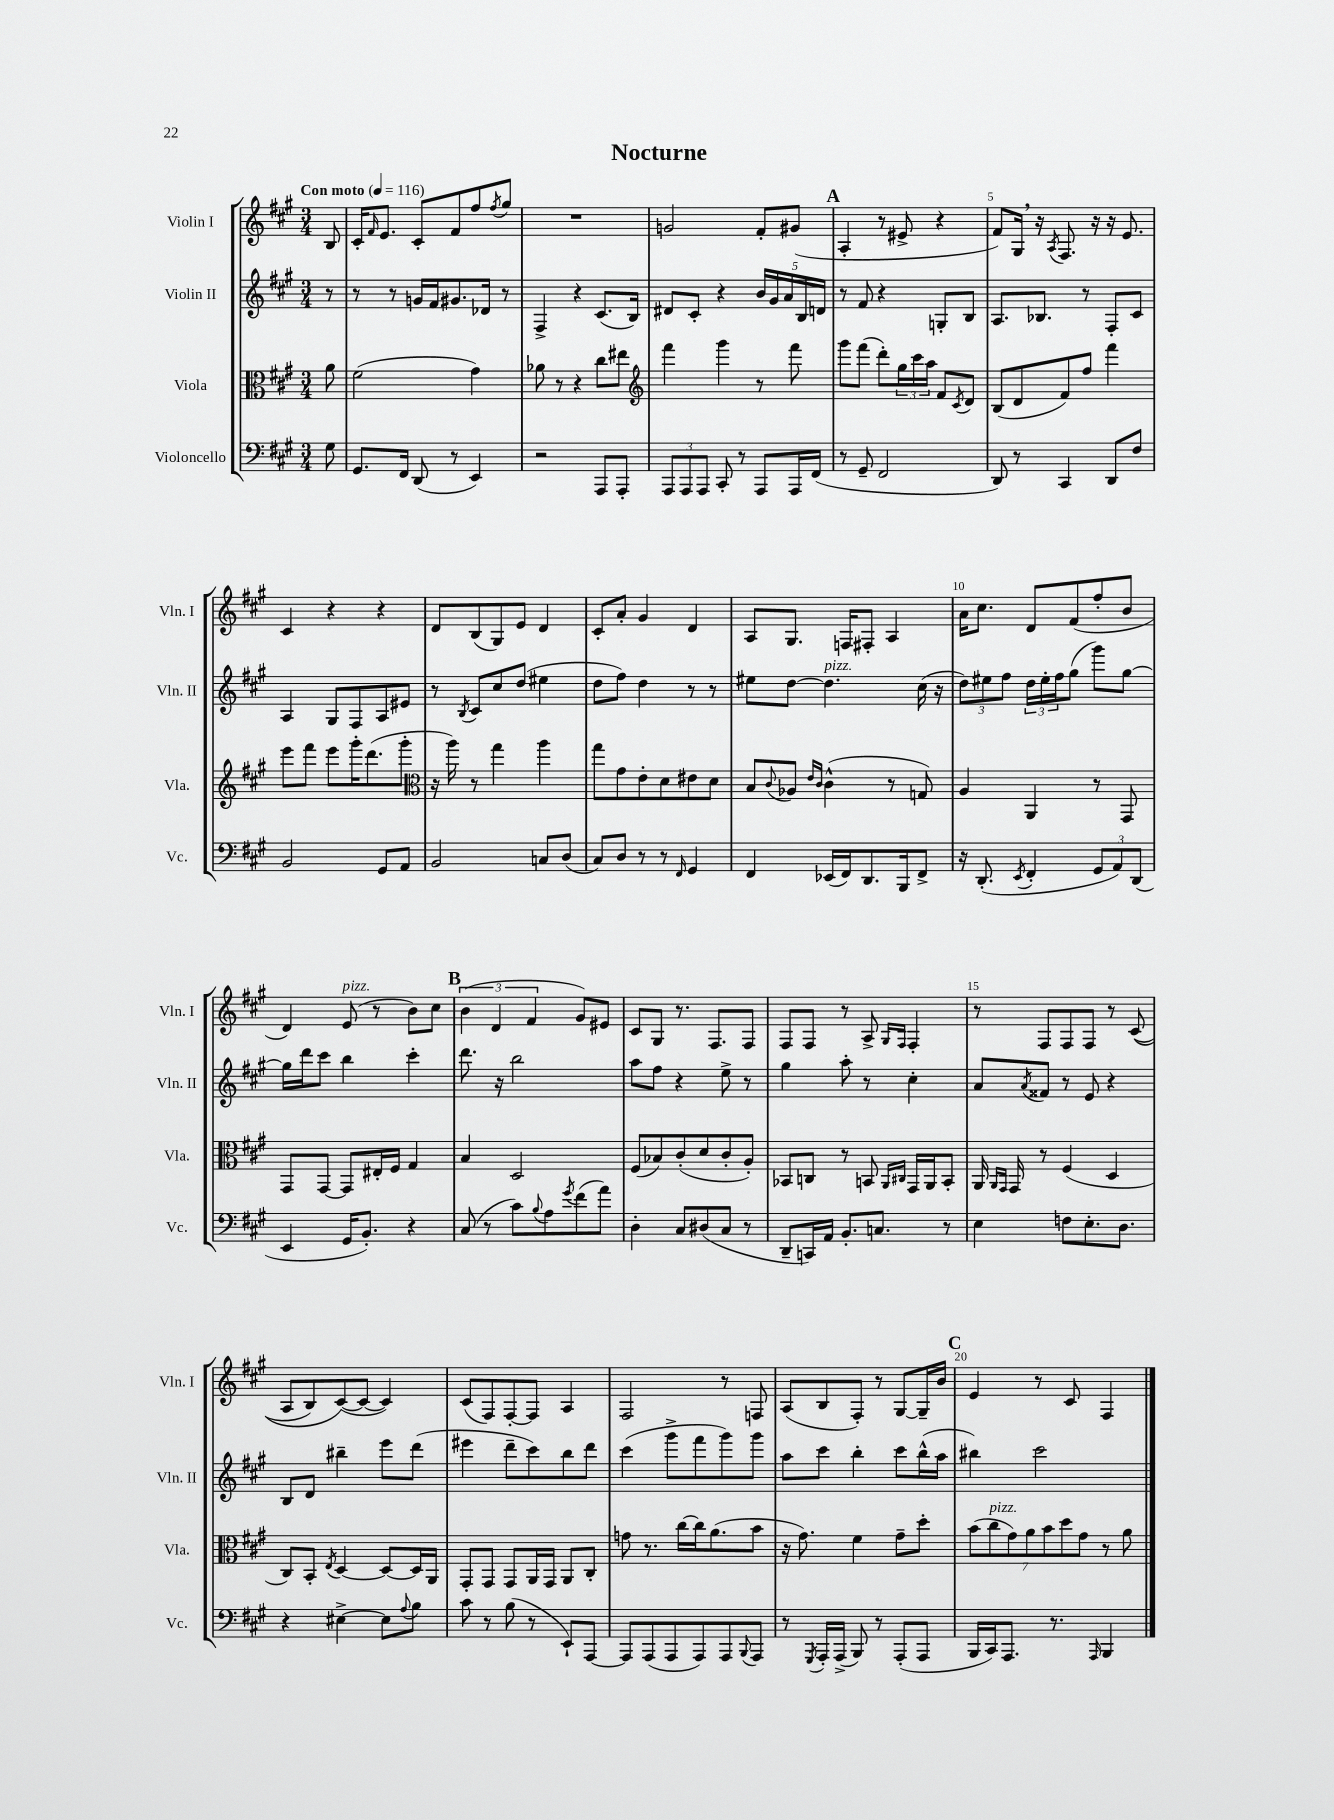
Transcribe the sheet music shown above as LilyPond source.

\header { title = "Nocturne" }
<<
\new StaffGroup <<
\new Staff = "s0" \with { instrumentName = "Violin I" shortInstrumentName = "Vln. I" } {
    \clef treble \key a \major \numericTimeSignature \time 3/4 \partial 8 \tempo "Con moto" 4 = 116
    b8 |
    cis'16-. \grace { fis'16 } e'8. cis'8-. fis'8 fis''8 \acciaccatura { fis''8 } gis''8 |
    R2. |
    g'2 fis'8-. gis'8( |
    \mark \markup { \bold "A" } a4-. r8 eis'8-> r4 |
    fis'8) gis16 \breathe r16 \acciaccatura { a8 } fis8. r16 r16 e'8. |
    cis'4 r4 r4 |
    d'8 b8( gis8) e'8 d'4 |
    cis'8-. a'8-. gis'4 d'4 |
    a8 gis8. f16 fis8-. a4 |
    a'16 cis''8. d'8 fis'8( fis''8-. b'8 |
    d'4) e'8^\markup { \italic "pizz." }( r8 b'8) cis''8 |
    \mark \markup { \bold "B" } \tuplet 3/2 { b'4( d'4 fis'4 } gis'8) eis'8 |
    cis'8 gis8 r8. fis8. fis8 |
    fis8 fis8 r8 a8-> \grace { gis16 fis16 } fis4-. |
    r8 fis8 fis8 fis8 r8 cis'8(\( |
    a8 b8) cis'8~(\) cis'8~ cis'4) |
    cis'8( fis8) fis8~-. fis8 a4 |
    fis2 r8 f8 |
    a8( b8 fis8-.) r8 gis8~ gis16-- b'16 |
    \mark \markup { \bold "C" } e'4 r8 cis'8 fis4 \bar "|." |
}
\new Staff = "s1" \with { instrumentName = "Violin II" shortInstrumentName = "Vln. II" } {
    \clef treble \key a \major \numericTimeSignature \time 3/4 \partial 8
    r8 |
    r8 r8 g'16 fis'16 gis'8. des'16 r8 |
    fis4-> r4 cis'8.( b16) |
    dis'8 cis'8-. r4 \tuplet 5/4 { b'16 gis'16 a'16 b16 d'16 } |
    \mark \markup { \bold "A" } r8 fis'8 r4 g8-. b8 |
    a8. bes8. r8 fis8-. cis'8 |
    a4 gis8 fis8 a8 eis'8 |
    r8 \acciaccatura { b8 } cis'8 cis''8 d''8( eis''4 |
    d''8 fis''8) d''4 r8 r8 |
    eis''8 d''8~ d''4.^\markup { \italic "pizz." } cis''16( r16 |
    \tuplet 3/2 { d''8) eis''8 fis''8 } \tuplet 3/2 { d''16 eis''16-. fis''16 } gis''8( gis'''8) gis''8~ |
    gis''16 d'''16 cis'''8 b''4 cis'''4-. |
    \mark \markup { \bold "B" } d'''8. r16 b''2 |
    a''8 fis''8 r4 e''8-> r8 |
    gis''4 a''8-. r8 cis''4-. |
    a'8 \acciaccatura { a'8 } fisis'8 r8 e'8 r4 |
    b8 d'8 bis''4-- e'''8 d'''8( |
    eis'''4 d'''8-- cis'''8) b''8 d'''8 |
    cis'''4( gis'''8-> fis'''8 gis'''8) gis'''8 |
    a''8 cis'''8 b''4-. cis'''8 b''16-^( a''16 |
    \mark \markup { \bold "C" } bis''4) cis'''2 \bar "|." |
}
\new Staff = "s2" \with { instrumentName = "Viola" shortInstrumentName = "Vla." } {
    \clef alto \key a \major \numericTimeSignature \time 3/4 \partial 8
    a'8 |
    fis'2( gis'4) |
    aes'8 r8 r4 cis''8 eis''8 |
    \clef treble fis'''4 gis'''4 r8 fis'''8 |
    \mark \markup { \bold "A" } gis'''8 fis'''8( d'''8-.) \tuplet 3/2 { gis''16 cis'''16 a''16 } fis'8 \acciaccatura { cis'8 } d'8 |
    b8( d'8 fis'8) fis''8 fis'''4 |
    e'''8 fis'''8 e'''8 gis'''16-. d'''8.( gis'''8-. |
    \clef alto r16 a''16) r8 gis''4 a''4 |
    gis''8 gis'8 e'8-. d'8 eis'8 d'8 |
    b8 \appoggiatura { cis'8 } aes8 \grace { e'16 cis'16 } cis'4-^( r8 g8) |
    a4 a,4 r8 gis,8 |
    gis,8 gis,8~ gis,8 eis16-. fis16 gis4 |
    \mark \markup { \bold "B" } b4 d2 |
    fis8( bes8) cis'8-.( d'8 cis'8-. a8-.) |
    bes,8 c8 r8 b,8 \grace { a,16 cis16 } gis,16 a,16 b,8-. |
    a,16 \grace { a,16 gis,16 } gis,16 r8 fis4( d4 |
    cis8) b,8-. \acciaccatura { e8 } d4~ d8~ d16 a,16 |
    gis,8-. gis,8 gis,8 a,16 gis,16 a,8 cis8-. |
    g'8 r8. cis''16~ cis''16 a'8.( b'8 |
    r16 gis'8.) fis'4 gis'8-- d''8-. |
    \mark \markup { \bold "C" } \tuplet 7/4 { b'8( cis''8^\markup { \italic "pizz." } gis'8) a'8 b'8 d''8 gis'8 } r8 a'8 \bar "|." |
}
\new Staff = "s3" \with { instrumentName = "Violoncello" shortInstrumentName = "Vc." } {
    \clef bass \key a \major \numericTimeSignature \time 3/4 \partial 8
    gis8 |
    gis,8. fis,16 d,8( r8 e,4) |
    r2 a,,8 a,,8-. |
    \tuplet 3/2 { a,,8 a,,8 a,,8 } cis,8-. r8 a,,8 a,,16 fis,16( |
    \mark \markup { \bold "A" } r8 gis,8-- fis,2 |
    d,8) r8 cis,4 d,8 fis8 |
    b,2 gis,8 a,8 |
    b,2 c8 d8( |
    cis8) d8 r8 r8 \grace { fis,16 } gis,4 |
    fis,4 ees,16( fis,16) d,8. b,,16 fis,8-> |
    r16 d,8.-.( \acciaccatura { e,8 } fis,4-. \tuplet 3/2 { gis,8 a,8) d,8( } |
    e,4 gis,16 b,8.-.) r4 |
    \mark \markup { \bold "B" } cis8( r8 cis'8) \appoggiatura { b8 } a8 \acciaccatura { gis'8 } fis'8( a'8) |
    d4-. cis8 dis8( cis8 r8 |
    d,8-- c,16) a,16 b,8.-. c8. r8 |
    e4 f8 e8.-. d8. |
    r4 eis4~-> eis8 \appoggiatura { a8 } b8 |
    cis'8 r8 b8( r8 e,8-!) a,,8~ |
    a,,8 a,,8( a,,8 a,,8) a,,8 \appoggiatura { b,,8 } a,,8 |
    r8 \acciaccatura { gis,,8 } a,,16-. a,,16->( b,,8) r8 a,,8-.( a,,8 |
    \mark \markup { \bold "C" } b,,16 cis,16) a,,8. r8. \grace { a,,16 } b,,4 \bar "|." |
}
>>
>>
\layout { \context { \Score \override BarNumber.break-visibility = ##(#f #t #t) barNumberVisibility = #(every-nth-bar-number-visible 5) } }
